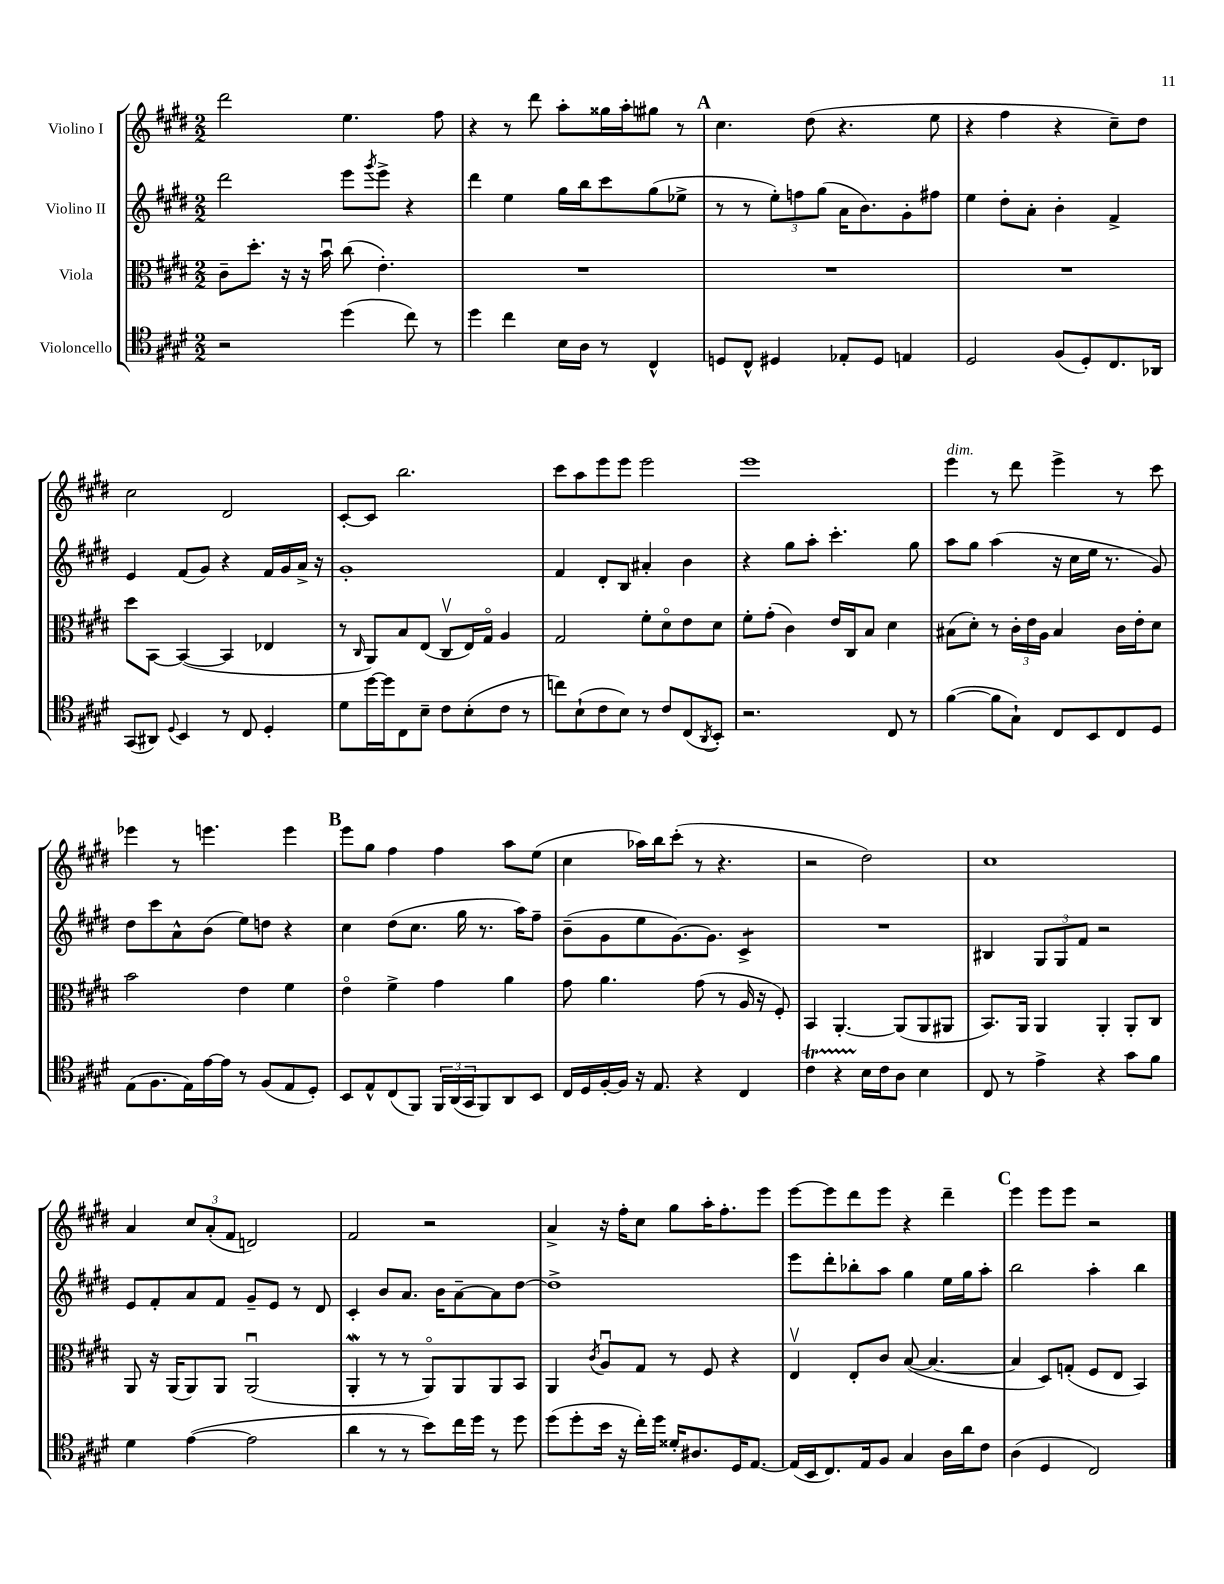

**kern	**kern	**kern	**kern
*staff4	*staff3	*staff2	*staff1
*clefC4	*clefC3	*clefG2	*clefG2
*k[f#c#g#d#]	*k[f#c#g#d#]	*k[f#c#g#d#]	*k[f#c#g#d#]
*M2/2	*M2/2	*M2/2	*M2/2
2r	8c#~	2ddd#	2ddd#
.	8.dd#'	.	.
.	16r	.	.
.	16r	.	.
.	16bu	.	.
(4dd#	(8cc#	8eee	4.ee
.	.	8qggg#	.
.	4.e')	8eee^	.
8cc#)	.	4r	.
8r	.	.	8ff#
=	=	=	=
4dd#	1r	4ddd#	4r
4cc#	.	4ee	8r
.	.	.	8ddd#
16B	.	16gg#	8aa'
16A	.	16bb	.
8r	.	8ccc#	16gg##
.	.	.	16aa'
4C#^^	.	(8gg#	8gg#
.	.	8ee-^	8r
=	=	=	=
8D	1r	8r	4.cc#
8C#^^	.	8r	.
4D#	.	12ee')	.
.	.	12ff	.
.	.	.	(8dd#
.	.	(12gg#	.
8E-'	.	16a	4.r
.	.	8.b)	.
8D#	.	.	.
4E	.	8g#'	.
.	.	8ff#	8ee
=	=	=	=
2D#	1r	4ee	4r
.	.	8dd#'	4ff#
.	.	8a'	.
(8F#	.	4b'	4r
8D#')	.	.	.
8.C#	.	4f#^	8cc#~)
.	.	.	8dd#
16AA-	.	.	.
=	=	=	=
(8GG#	8dd#	4e	2cc#
8AA#)	[8BB	.	.
8qqD#	.	.	.
4BB	(4BB_	(8f#	.
.	.	8g#)	.
8r	4BB]	4r	2d#
8C#	.	.	.
4D#'	4E-	16f#	.
.	.	16g#	.
.	.	16a^	.
.	.	16r	.
=	=	=	=
8d#	8r	1g#'	[8c#'
.	16qqC#	.	.
[16dd#	8AA)	.	8c#]
16dd#]	.	.	.
8C#	8B	.	2.bb
8B~	(8E	.	.
8c#	8C#v	.	.
(8B'	16E)	.	.
.	16G#o	.	.
8c#	4A	.	.
8r	.	.	.
=	=	=	=
8cc)	2G#	4f#	8ccc#
(8B`	.	.	8aa
8c#	.	8d#'	8eee
8B)	.	8B	8eee
8r	8f#'	4a#'	2eee
8c#	8d#o	.	.
(8C#	8e	4b	.
8qAA	.	.	.
8BB')	8d#	.	.
=	=	=	=
2.r	8f#'	4r	1eee
.	(8g#'	.	.
.	4c#)	8gg#	.
.	.	8aa'	.
.	16e	4.ccc#'	.
.	16C#	.	.
.	8B	.	.
8C#	4d#	.	.
8r	.	8gg#	.
=	=	=	=
([4f#	(8B#	8aa	4eee
.	8d#')	8gg#	.
8f#]	8r	(4aa	8r
8G#`)	24c#'	.	8ddd#
.	24e	.	.
.	24A	.	.
8C#	4B#	16r	4eee^
.	.	16cc#	.
8BB	.	16ee	.
.	.	8.r	.
8C#	16c#	.	8r
.	16e'	.	.
8D#	8d#	8g#)	8ccc#
=	=	=	=
(8E	2b	8dd#	4eee-
8.F#	.	8ccc#	.
.	.	8a^^	8r
16E)	.	.	.
[16e	.	(8b	4.eee
16e]	.	.	.
8r	4e	8ee)	.
(8F#	.	8dd	.
8E	4f#	4r	4eee
8D#')	.	.	.
=	=	=	=
8BB	4eo	4cc#	8eee
8E^^	.	.	8gg#
(8C#	4f#^	(8dd#	4ff#
8FF#)	.	8.cc#	.
24FF#	4g#	.	4ff#
(24AA	.	.	.
.	.	16gg#	.
24GG#	.	.	.
8FF#)	.	8.r	.
8AA	4a	.	8aa
.	.	16aa)	.
8BB	.	8ff#~	(8ee
=	=	=	=
16C#	8g#	(8b~	4cc#
16D#	.	.	.
[16F#'	4.a	8g#	.
16F#]	.	.	.
16r	.	8ee	16aa-)
8.E	.	.	16bb
.	.	[8.g#)	(8ccc#'
4r	(8g#	.	8r
.	.	8.g#]	.
.	8r	.	4.r
4C#	16A	4c#^	.
.	16r	.	.
.	8F#')	.	.
=	=	=	=
4c#	4BB	1r	2r
4r	[4.AA'	.	.
16B	.	.	2dd#)
16c#	.	.	.
8A	(8AA]	.	.
4B	8AA	.	.
.	8AA#	.	.
=	=	=	=
8C#	8.BB)	4B#	1cc#
8r	.	.	.
.	16AA	.	.
4e^	4AA	12G#	.
.	.	12G#	.
.	.	12f#	.
4r	4AA'	2r	.
8g#	8AA'	.	.
8f#	8C#	.	.
=	=	=	=
4d#	8AA	8e	4a
.	16r	8f#'	.
.	(16AA	.	.
([4e	8AA)	8a	12cc#
.	.	.	(12a'
.	8AA	8f#	.
.	.	.	12f#
2e]	(2AAu	8g#~	2d)
.	.	8e	.
.	.	8r	.
.	.	8d#	.
=	=	=	=
4a	4AA'	4c#'	2f#
8r	8r	8b	.
8r	8r	8.a	.
8b)	8AAo)	.	2r
.	.	16b	.
16cc#	8AA	[8a~	.
16dd#	.	.	.
8r	8AA	8a]	.
8dd#	8BB	[8dd#	.
=	=	=	=
(8dd#	4AA	1dd#^]	4a^
8dd#'	.	.	.
.	8qc#	.	.
16b	8Au	.	16r
16r	.	.	16ff#'
16cc#')	8G#	.	8cc#
16dd#	.	.	.
16d##'	8r	.	8gg#
8.A#	.	.	.
.	8F#	.	16aa'
.	.	.	8.ff#'
16D#	4r	.	.
[8.E	.	.	.
.	.	.	8eee
=	=	=	=
(16E]	4Ev	8eee	[8eee
16BB	.	.	.
8.C#)	.	8ddd#'	8eee]
.	8E'	8bb-'	8ddd#
16E	.	.	.
8F#	8c#	8aa	8eee
4G#	([8B	4gg#	4r
.	4.B_	.	.
16A	.	16ee	4ddd#~
16a	.	16gg#	.
8c#	.	8aa'	.
=	=	=	=
(4A	4B]	2bb	4eee
4D#	8D#)	.	8eee
.	(8G'	.	8eee
2C#)	8F#	4aa'	2r
.	8E	.	.
.	4BB)	4bb	.
==	==	==	==
*-	*-	*-	*-
